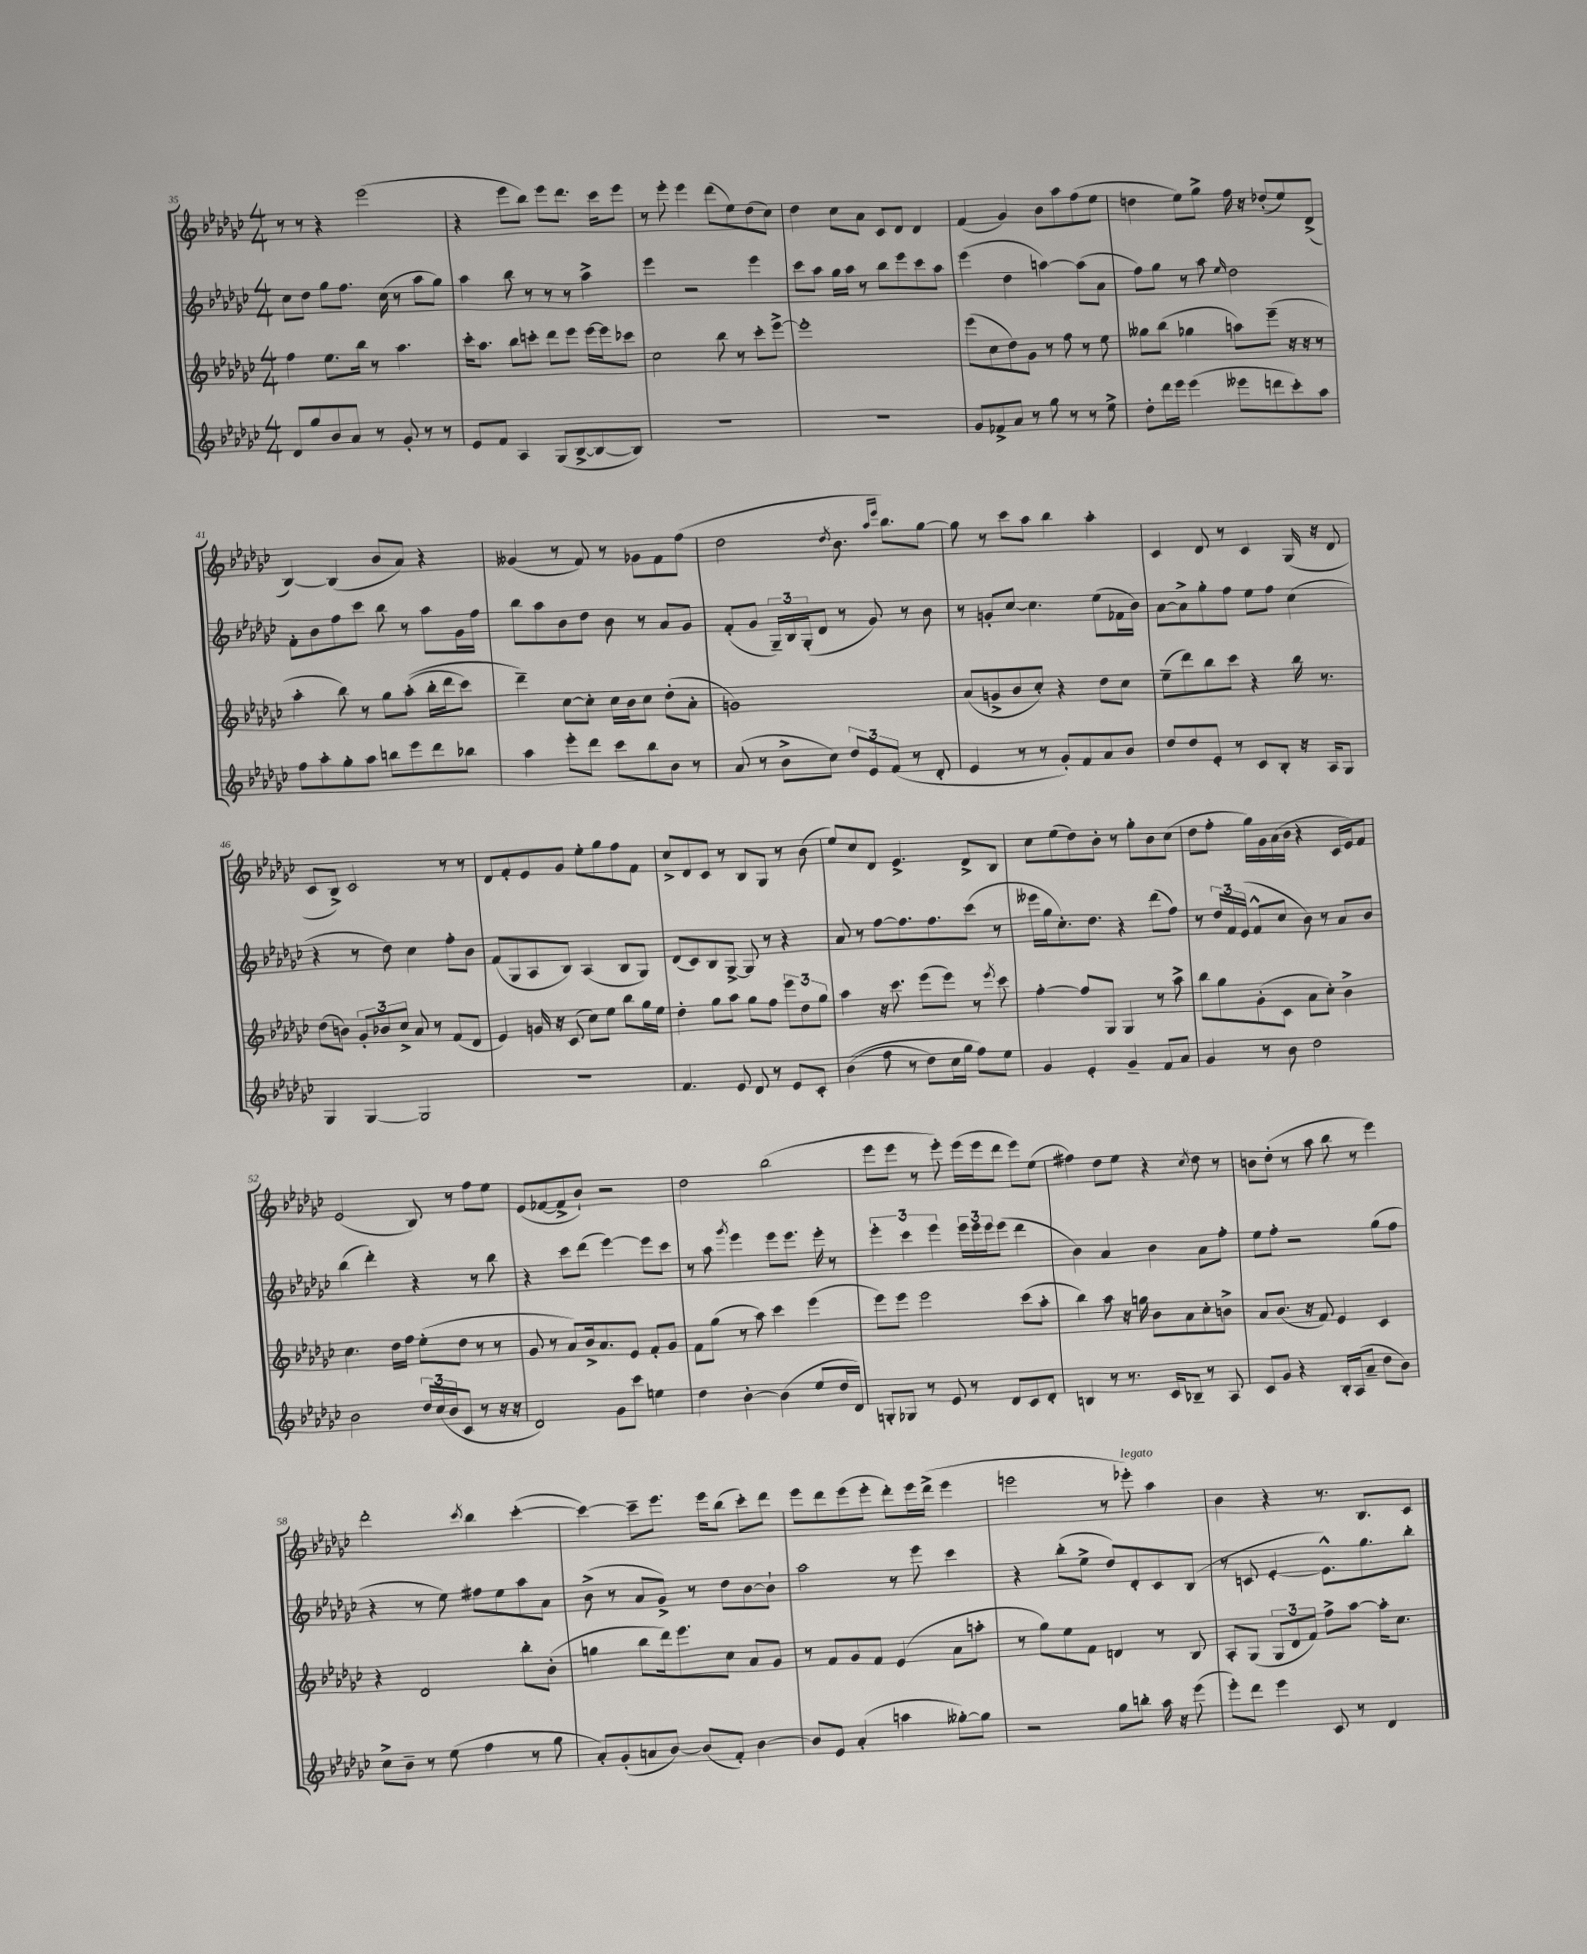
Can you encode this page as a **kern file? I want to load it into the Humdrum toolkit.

**kern	**kern	**kern	**kern
*staff4	*staff3	*staff2	*staff1
*clefG2	*clefG2	*clefG2	*clefG2
*k[b-e-a-d-g-c-]	*k[b-e-a-d-g-c-]	*k[b-e-a-d-g-c-]	*k[b-e-a-d-g-c-]
*M4/4	*M4/4	*M4/4	*M4/4
8d-	4ff	8cc-	8r
8gg-	.	8dd-	8r
8b-	8.ee-	8gg-	4r
8a-	.	8.ff	.
.	16bb-	.	.
8r	8r	.	(2eee-
.	.	(16cc-	.
8g-'	4.aa-	8r	.
8r	.	8aa-	.
8r	.	8gg-)	.
=	=	=	=
8e-	16ccc-'	4aa-	4r
.	8.aa-	.	.
8f	.	.	.
4A-	8bb-	8bb-	8eee-
.	8ccc'	8r	8bb-)
(8G-	8ddd-	8r	8eee-
[8B-^	8eee-	8r	8.ddd-
8B-_	[16eee-	4aa-^	.
.	16eee-]	.	16ccc-
8B-])	8ccc-	.	8eee-
=	=	=	=
1r	2cc-	4eee-	8r
.	.	.	8eee-'
.	.	2r	4eee-
.	8bb-	.	(8ddd-
.	8r	.	8ee-)
.	8ccc-'	4eee-	(8dd-
.	[8eee-^	.	8cc-)
=	=	=	=
1r	1eee-']	8ccc-	4dd-
.	.	8aa-	.
.	.	16gg-	8cc-
.	.	16aa-	.
.	.	8r	8a-
.	.	8bb-	8c-
.	.	8eee-	8d-
.	.	8ccc-	4d-
.	.	8aa-	.
=	=	=	=
8g-	(8eee-	(4eee-	(4f
8f-^	8cc-	.	.
8a-	8dd-)	4dd-	4g-)
8r	8g-	.	.
8gg-	8r	[4aa)	8b-
8r	8ff	.	8aa-
8r	8r	(8aa]	(8ff
8ee-^	8ee-	8a-	8ee-
=	=	=	=
8dd-'	8gg--	8ff)	4dd
16ddd-	(8bb-	8gg-	.
16eee-	.	.	.
(4eee-	4gg-	8r	8ee-)
.	.	8aa-	8gg-^
.	.	16qqee-	.
8eee--	8aa)	2dd-	16ff
.	.	.	16r
8ddd	(8eee-~	.	(8dd-'
8ccc-')	16r	.	8ee-)
.	16r	.	.
8aa-	8r	.	(8d-^
=	=	=	=
8ff	4aa-'	8f'	[4B-)
8aa-'	.	8b-	.
8gg-'	8bb-)	8ff	(4B-]
8aa-	8r	8ccc-	.
8bb	8gg-	8bb-	8b-
8eee-	&((8aa-'	8r	8a-)
8ddd-	16bb-'	8aa-	4r
.	16ddd-	.	.
8bb-	8ccc-)	16g-	.
.	.	16ff	.
=	=	=	=
4aa-	4ddd-~&)	8bb-	(4g--
.	.	8aa-	.
8eee-'	[8cc-	8b-	8r
8ddd-	8cc-']	8dd-	8f)
8ccc-	16cc-	8b-	8r
.	16b-	.	.
8bb-	8cc-	8r	8g-
8b-	(8dd-'	8a-	8f
8r	8a-'	8g-	(8ff
=	=	=	=
(8a-	1g)	(8f'	2dd-
8r	.	8g-	.
8b-^	.	24G-~)	.
.	.	24B-	.
.	.	(24G-'	.
8cc-)	.	8d-	.
.	.	.	8qdd-
12dd-	.	8r	8.b-
12e-	.	.	.
.	.	8g-)	.
(12f	.	.	.
.	.	.	16qqaa-
.	.	.	16qqeee-
.	.	.	8.bb-)
8r	.	8r	.
8d-'	.	8b-	[8gg-
=	=	=	=
4e-	(8a-	8r	8gg-]
.	8g^	8g'	8r
8r	8b-	[8cc-	8ccc-
8r	8cc-')	4.cc-]	8aa-
8g-')	4r	.	4bb-
8f	.	.	.
8a-	8dd-	(8ee-	4aa-'
8b-	8cc-	16f-	.
.	.	16b-)	.
=	=	=	=
8dd-	(8ee-~	[8a-	4c-
8dd-	8ddd-)	8a-^]	.
8e-'	8bb-	8gg-'	8d-
8r	8ccc-	8ff	8r
8c-	4r	8ee-	4c-
8B-'	.	8ff	.
16r	16bb-	(4cc-	(16G-
16A-	8.r	.	16r
8G-	.	.	8d-
=	=	=	=
4G-	(8dd-	4r	8c-
.	8b)	.	8B-^)
[4G-	12g-'	8r	2c-
.	12b-	.	.
.	.	8dd-)	.
.	12cc-^	.	.
2G-]	8a-	4cc-	.
.	8r	.	.
.	(8f	8ff'	8r
.	8d-	8b-	8r
=	=	=	=
1r	4e-)	(8f	8d-
.	.	8G-	8f'
.	16g	8A-	8e-
.	16r	.	.
.	(8c-	8B-)	8g-
.	8cc-)	(4A-	8ee-'
.	8ee-	.	8gg-
.	8bb-	8B-	8ff
.	16gg-	8G-)	8f
.	16ee-	.	.
=	=	=	=
4.f	4dd-'	(8d-	8cc-^
.	.	8c-)	8d-
.	8gg-	8B-	8c-
8e-	8aa-	[8G-^	8r
8d-	8gg-	8G-]	8B-
8r	8ff	8r	8G-
8e-	12eee-	4r	8r
.	12dd-	.	.
8c-'	.	.	(8b-
.	12gg-	.	.
=	=	=	=
&((4b-	4aa-	8a-	8ee-)
.	.	8r	8cc-
8ff	16r	[8ff	8d-
.	8.ccc-	.	.
8r	.	8.ff]	4.e-^
8dd-)	(8eee-	.	.
.	.	8.ff	.
16cc-	8eee-)	.	.
16gg-	.	.	.
8ff&)	8r	(8ccc-	8d-^
.	8qeee-	.	.
8ee-	8ccc-	8r	8B-
=	=	=	=
4g-	[4ff'	16eee--	8cc-
.	.	16gg-	.
.	.	8.cc-')	(8ee-
4e-'	8ff]	.	8dd-)
.	.	8.dd-	.
.	8G-	.	8b-'
4g-~	4G-	4r	8r
.	.	.	8gg-'
8f	8r	(8ddd-	8b-
8a-	8aa-^	8ff)	(8cc-
=	=	=	=
4g-	8bb-	8r	8dd-
.	8gg-	24dd-	8ff'
.	.	24f	.
.	.	(24e-	.
8r	(8g-'	8f^^	16gg-)
.	.	.	16g-
8b-	8c-	8cc-	(16a-
.	.	.	16b-
2dd-	8a-	8b-)	4r
.	8cc-')	8r	.
.	4b-^	8a-	16c-
.	.	.	16e-)
.	.	8b-	8f
=	=	=	=
2b-	4.cc-	(4bb-	(2e-
.	.	4ddd-')	.
.	16dd-	.	.
.	16ff	.	.
24dd-	(8ee-'	4r	8B-)
(24cc-	.	.	.
24b-	.	.	.
8c-	8dd-	.	8r
8r	8r	8r	8ff
16r	8r	8bb-	8ee-
16r	.	.	.
=	=	=	=
2d-)	8g-	4r	(8e-
.	8r	.	[8f-
.	8a-)	8ccc-	8f-^]
.	16b-^	(8ddd-	8b-`)
.	8.a-	.	.
8g-	.	[4eee-)	2r
8ccc-	8e-	.	.
4ee	8f'	8eee-]	.
.	8g-	8ccc-	.
=	=	=	=
4dd-	8f	8r	2dd-
.	(8gg-	8aa-	.
.	.	8qggg-	.
[4b-'	8r	4eee-	.
.	8aa-)	.	.
(4b-]	4ccc-	8eee-	(2bb-
.	.	8.eee-	.
8ee-	(4eee-	.	.
.	.	16eee-'	.
16dd-	.	8r	.
16d-)	.	.	.
=	=	=	=
8G'	8eee-)	6eee-'	8eee-
8G-	8eee-	.	8eee-
.	.	6ccc-	.
8r	2eee-	.	8r
.	.	6eee-	.
8e-	.	.	8eee-')
8r	.	24eee-	(16eee-
.	.	24eee-	.
.	.	.	16eee-
.	.	24eee-	.
8d-	.	(8eee-	8ddd-
8c-	(8ccc-	4ddd-	8eee-)
8d-'	8aa-'	.	(8ee-
=	=	=	=
4B	4bb-)	4b-)	4ff#)
8r	8aa-	4a-	8dd-
8.r	16r	.	8ee-
.	16gg	.	.
.	8b-	4b-	4r
16c-	.	.	.
8B-~	8a-	.	.
.	.	.	8qcc-
8r	8cc-'	8a-	8dd-
8A-	8b^	8ff'	8r
=	=	=	=
8c-	8a-	8ee-	8b
8g-	(8.b-	8ff'	(8dd-'
4r	.	2r	8r
.	16r	.	.
.	8f)	.	8aa-
16B-'	4e-	.	8bb-
(16A-	.	.	.
8a-~	.	.	8r
8dd-	4c-	(8gg-	4eee-)
8b-)	.	8ff	.
=	=	=	=
8cc-^	4r	4r	2ddd-'
8b-~	.	.	.
8r	2d-	8r	.
(8ee-	.	8ee-)	.
.	.	.	8qccc-
4ff	.	8ff#	4bb-
.	.	8ee-	.
8r	8bb-'	8aa-	([4ccc-'
8gg-	(8b-'	8a-	.
=	=	=	=
8a-')	4gg	(8b-^	4ccc-_)
(8g-'	.	8r	.
8a	8bb-	8a-	8ccc-~]
[8b-)	16ddd-)	8g-^)	8.eee-
.	8.eee-	.	.
(8b-]	.	8r	.
.	.	.	16eee-
8f')	8cc-	8dd-	(8bb-
[4b-	8a-	[8b-	8ccc-')
.	8g-	8b-`]	8ddd-
=	=	=	=
8b-]	8r	2aa-	8eee-
8e-	8f	.	8ddd-
(4a-'	8g-	.	(8eee-
.	8f	.	8eee-'
4aa	(4e-	8r	8ddd-')
.	.	8eee-	16eee-
.	.	.	(16ddd-^
[8gg--')	8a-	4ccc-	4eee-
8gg--]	8aa'	.	.
=	=	=	=
2r	8r	4r	2eee
.	8gg-)	.	.
.	8ee-	(8bb-'	.
.	8f	8ee-^	.
8gg-	4d	8dd-)	8r
8bb'	.	8d-'	8eee-')
16aa-	8r	8c-	4aa-
16r	.	.	.
(8eee-	8B-	(8B-	.
=	=	=	=
8eee-')	8A-'	8r	4b-
8ddd-	(8G-	8c	.
4eee-	12G-	[4e-'	4r
.	12d-	.	.
.	12f)	.	.
8c-	8ff^	8.e-^^])	8.r
8r	[8aa-	.	.
.	.	8.gg-	8.B-
4d-	16aa-']	.	.
.	8.cc-	.	.
.	.	8bb-'	8c-
==	==	==	==
*-	*-	*-	*-
